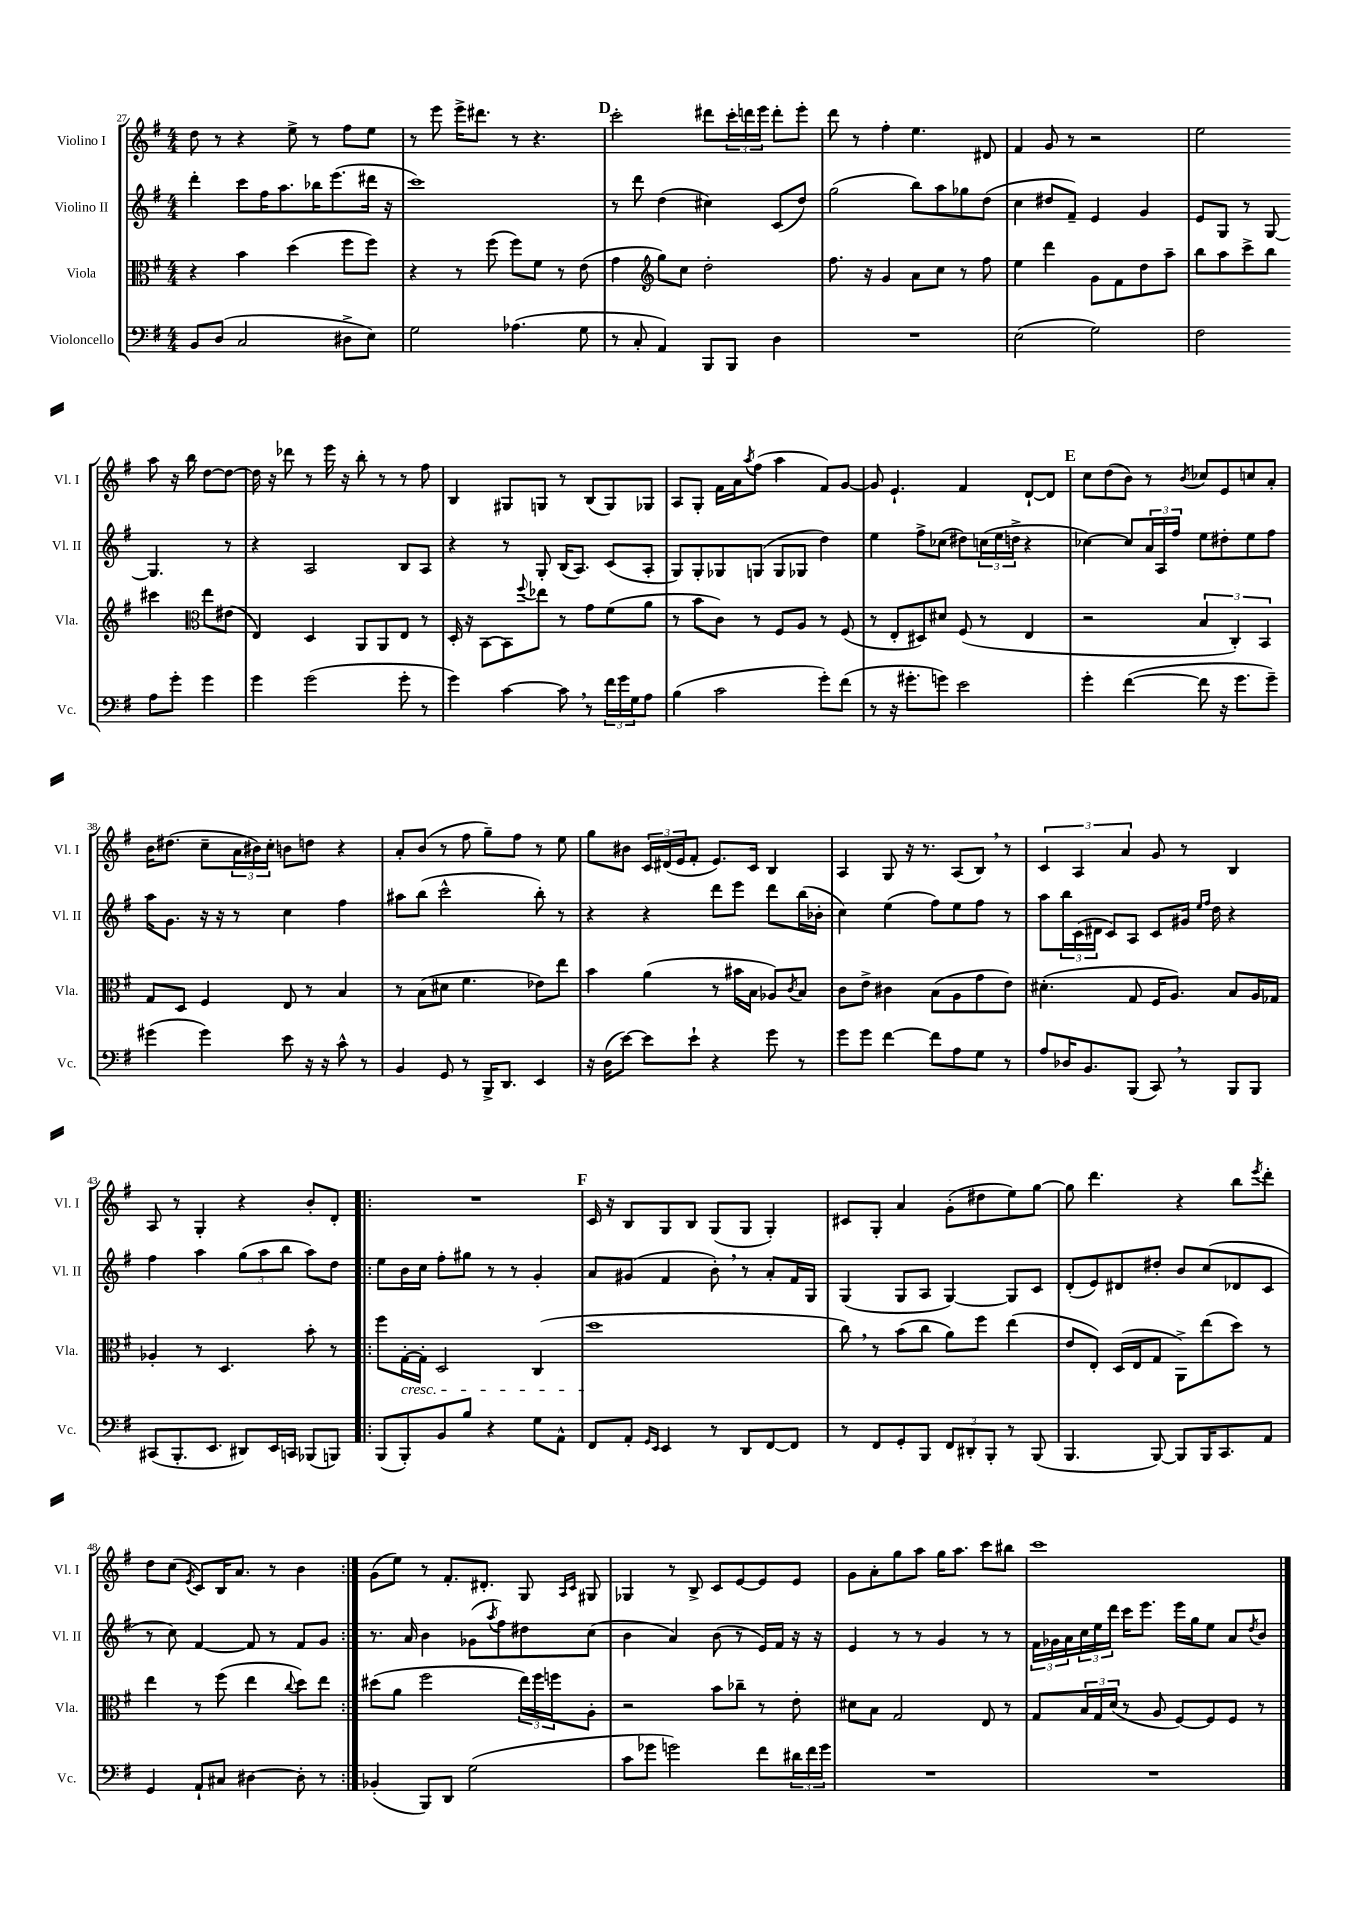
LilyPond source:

<<
\new StaffGroup <<
\new Staff = "s0" \with { instrumentName = "Violino I" shortInstrumentName = "Vl. I" } {
    \clef treble \key g \major \numericTimeSignature \time 4/4
    d''8 r8 r4 e''8-> r8 fis''8 e''8 |
    r8 e'''8 e'''16-> dis'''8. r8 r4. |
    \mark \markup { \bold "D" } c'''2-. dis'''8 \tuplet 3/2 { c'''16-. d'''16 e'''16 } d'''8-. e'''8-. |
    d'''8 r8 fis''4-. e''4. dis'8 |
    fis'4 g'8 r8 r2 |
    e''2 a''8 r16 b''16 d''8~ d''8~ |
    d''16 r16 des'''8 r8 e'''16 r16 b''8-. r8 r8 fis''8 |
    b4 gis8 g8 r8 b8( g8) ges8 |
    a8 g8-. fis'16 a'16 \acciaccatura { a''8 } fis''8( a''4 fis'8) g'8~ |
    g'8 e'4.-! fis'4 d'8~-! d'8 |
    \mark \markup { \bold "E" } c''8 d''8( b'8) r8 \acciaccatura { b'8 } ces''8 e'8 c''8 a'8-. |
    b'16 dis''8.( c''8-- \tuplet 3/2 { a'16 bis'16) c''16-. } b'8 d''8 r4 |
    a'8-. b'8( r8 fis''8 g''8--) fis''8 r8 e''8 |
    g''8 bis'8 \tuplet 3/2 { c'16 dis'16( e'16 } fis'8-. e'8.) c'16 b4 |
    a4 g8 r16 r8. a8( b8) \breathe r8 |
    \tuplet 3/2 { c'4 a4 a'4 } g'8 r8 b4 |
    a8 r8 g4-. r4 b'8-. d'8-. |
    \repeat volta 2 { R1 |
    \mark \markup { \bold "F" } c'16 r16 b8 g8 b8 g8( g8 g4-.) |
    cis'8 g8-. a'4 g'8-.( dis''8 e''8) g''8~ |
    g''8 d'''4. r4 b''8 \acciaccatura { e'''8 } d'''8-. |
    d''8 c''8( \acciaccatura { e'8 } c'8) b16 a'8. r8 b'4 | }
    g'8( e''8) r8 fis'8.-. dis'8.-. g8 \grace { a16 c'16 } gis8 |
    ges4 r8 b8-> c'8 e'8~ e'8 e'8 |
    g'8 a'8-. g''8 a''8 g''16 a''8. c'''8 bis''8 |
    c'''1 \bar "|." |
}
\new Staff = "s1" \with { instrumentName = "Violino II" shortInstrumentName = "Vl. II" } {
    \clef treble \key g \major \numericTimeSignature \time 4/4
    d'''4-. c'''8 fis''16 a''8. bes''16 e'''8.( dis'''16 r16 |
    c'''1) |
    \mark \markup { \bold "D" } r8 d'''8 d''4( cis''4) c'8( d''8) |
    g''2( b''8) a''8 ges''8 d''8( |
    c''4 dis''8 fis'8--) e'4 g'4 |
    e'8 g8 r8 g8~ g4. r8 |
    r4 a2 b8 a8 |
    r4 r8 g8-. b16( a8.) c'8( a8-. |
    g8) g8-. ges8 g8( g8 ges8 d''4) |
    e''4 fis''8-> ces''8( dis''8) \tuplet 3/2 { c''16( e''16 d''16-> } r4 |
    \mark \markup { \bold "E" } ces''4~) ces''8 \tuplet 3/2 { a'16 a16 fis''16 } e''8 dis''8-. e''8 fis''8 |
    a''16 g'8. r16 r16 r8 c''4 fis''4 |
    ais''8 b''8( c'''2-^ b''8-.) r8 |
    r4 r4 d'''8 e'''8 d'''8 b''16( bes'16-. |
    c''4) e''4( fis''8) e''8 fis''8 r8 |
    a''8 \tuplet 3/2 { b''16 c'16( dis'16 } c'8) a8 c'8 gis'16 \grace { e''16 fis''16 } d''16 r4 |
    fis''4 a''4 \tuplet 3/2 { g''8( a''8 b''8 } a''8) d''8 |
    \repeat volta 2 { e''8 b'16 c''16 fis''8-. gis''8 r8 r8 g'4-. |
    \mark \markup { \bold "F" } a'8 gis'8( fis'4 b'8-.) \breathe r8 a'8-. fis'16 g16 |
    g4( g8 a8 g4~) g8 c'8 |
    d'8-.( e'8) dis'8 dis''8-. b'8 c''8( des'8 c'8 |
    r8 c''8) fis'4~ fis'8 r8 fis'8 g'8 | }
    r8. a'16 b'4 ges'8( \acciaccatura { a''8 } fis''8) dis''8 c''8( |
    b'4 a'4) b'8( r8 e'16) fis'16 r16 r16 |
    e'4 r8 r8 g'4 r8 r8 |
    \tuplet 3/2 { fis'16 ges'16 a'16 } \tuplet 3/2 { c''16 e''16 d'''16 } c'''16 e'''8. e'''16 g''16 e''8 a'8 \acciaccatura { d''8 } b'8 \bar "|." |
}
\new Staff = "s2" \with { instrumentName = "Viola" shortInstrumentName = "Vla." } {
    \clef alto \key g \major \numericTimeSignature \time 4/4
    r4 b'4 d''4( fis''8 fis''8) |
    r4 r8 fis''8( fis''8) fis'8 r8 e'8( |
    \mark \markup { \bold "D" } g'4 \clef treble g''8) c''8 d''2-. |
    fis''8. r16 g'4 a'8 c''8 r8 fis''8 |
    e''4 d'''4 g'8 fis'8 d''8 a''8-- |
    b''8 a''8 c'''8-> b''8 cis'''4 \clef alto e''8 eis'8( |
    e4) d4 a,8 a,8 e8 r8 |
    d16-. r16 b,8~ b,8 \appoggiatura { fis''8 } ees''8 r8 g'8 fis'8( a'8 |
    r8 b'8 c'8) r8 fis8 a8 r8 fis8( |
    r8 e8-. dis8) dis'8 fis8( r8 e4 |
    \mark \markup { \bold "E" } r2 \tuplet 3/2 { b4 c4-.) b,4 } |
    g8 d8 fis4 e8 r8 b4 |
    r8 b8( dis'8 fis'4. ees'8) e''8 |
    b'4 a'4( r8 bis'16 b16 aes8) \acciaccatura { c'8 } b8 |
    c'8 e'8-> cis'4 b8( a8 g'8 e'8) |
    dis'4.-.( g8 fis16 a8.) b8 a16 ges16 |
    aes4-. r8 d4. b'8-. r8 |
    \repeat volta 2 { fis''8 g16~-.\cresc g16-. d2 c4( |
    \mark \markup { \bold "F" } d''1\! |
    c''8) \breathe r8 b'8( c''8 a'8) fis''8 e''4( |
    e'8 e8-.) d16( e16 g8 a,8->) e''8( d''8) r8 |
    e''4 r8 fis''8( e''4 \appoggiatura { c''8 } d''8) e''8 | }
    dis''8( a'8 fis''2 \tuplet 3/2 { e''16) fis''16 f''16 } a8-. |
    r2 b'8 ces''8-- r8 e'8-. |
    dis'8 b8 g2 e8 r8 |
    g8 \tuplet 3/2 { b16 g16 d'16( } r8 a8 fis8~) fis8 fis8 r8 \bar "|." |
}
\new Staff = "s3" \with { instrumentName = "Violoncello" shortInstrumentName = "Vc." } {
    \clef bass \key g \major \numericTimeSignature \time 4/4
    b,8 d8( c2 dis8-> e8) |
    g2 aes4.( g8 |
    \mark \markup { \bold "D" } r8 c8-. a,4) b,,8 b,,8 d4 |
    R1 |
    e2( g2) |
    fis2 a8 g'8-. g'4 |
    g'4 g'2( g'8-. r8 |
    g'4) c'4~ c'8 \breathe r8 \tuplet 3/2 { fis'16 g'16 g16 } a8 |
    b4( c'2 g'8-.) fis'8( |
    r8 r16 gis'8.-. g'8) e'2 |
    \mark \markup { \bold "E" } g'4-. fis'4~( fis'8 r16 g'8. g'8--) |
    gis'4( gis'4) e'8 r16 r16 c'8-^ r8 |
    b,4 g,8 r8 b,,16-> d,8. e,4 |
    r16 d16( e'8~) e'8 e'8-! r4 g'8 r8 |
    g'8 g'8 fis'4~ fis'8 a8 g8 r8 |
    a8 des16 b,8. b,,8( c,8) \breathe r8 b,,8 b,,8 |
    cis,8( b,,8.-. e,8. dis,8) e,16 c,16 bes,,8( b,,8) |
    \repeat volta 2 { b,,8( b,,8-.) b,8 b8 r4 g8 a,8-^ |
    \mark \markup { \bold "F" } fis,8 a,8-. \grace { g,16 e,16 } e,4 r8 d,8 fis,8~ fis,8 |
    r8 fis,8 g,8-. b,,8 \tuplet 3/2 { fis,8 dis,8-. b,,8-. } r8 b,,8( |
    b,,4. b,,8~) b,,8 b,,16 c,8. a,8 |
    g,4 a,8-! cis8 dis4~ dis8-. r8 | }
    bes,4-.( b,,8) d,8 g2( |
    c'8 ges'8 g'2) fis'8 \tuplet 3/2 { dis'16 fis'16 g'16 } |
    R1 |
    R1 \bar "|." |
}
>>
>>
\layout { \context { \Score currentBarNumber = #27 } }
